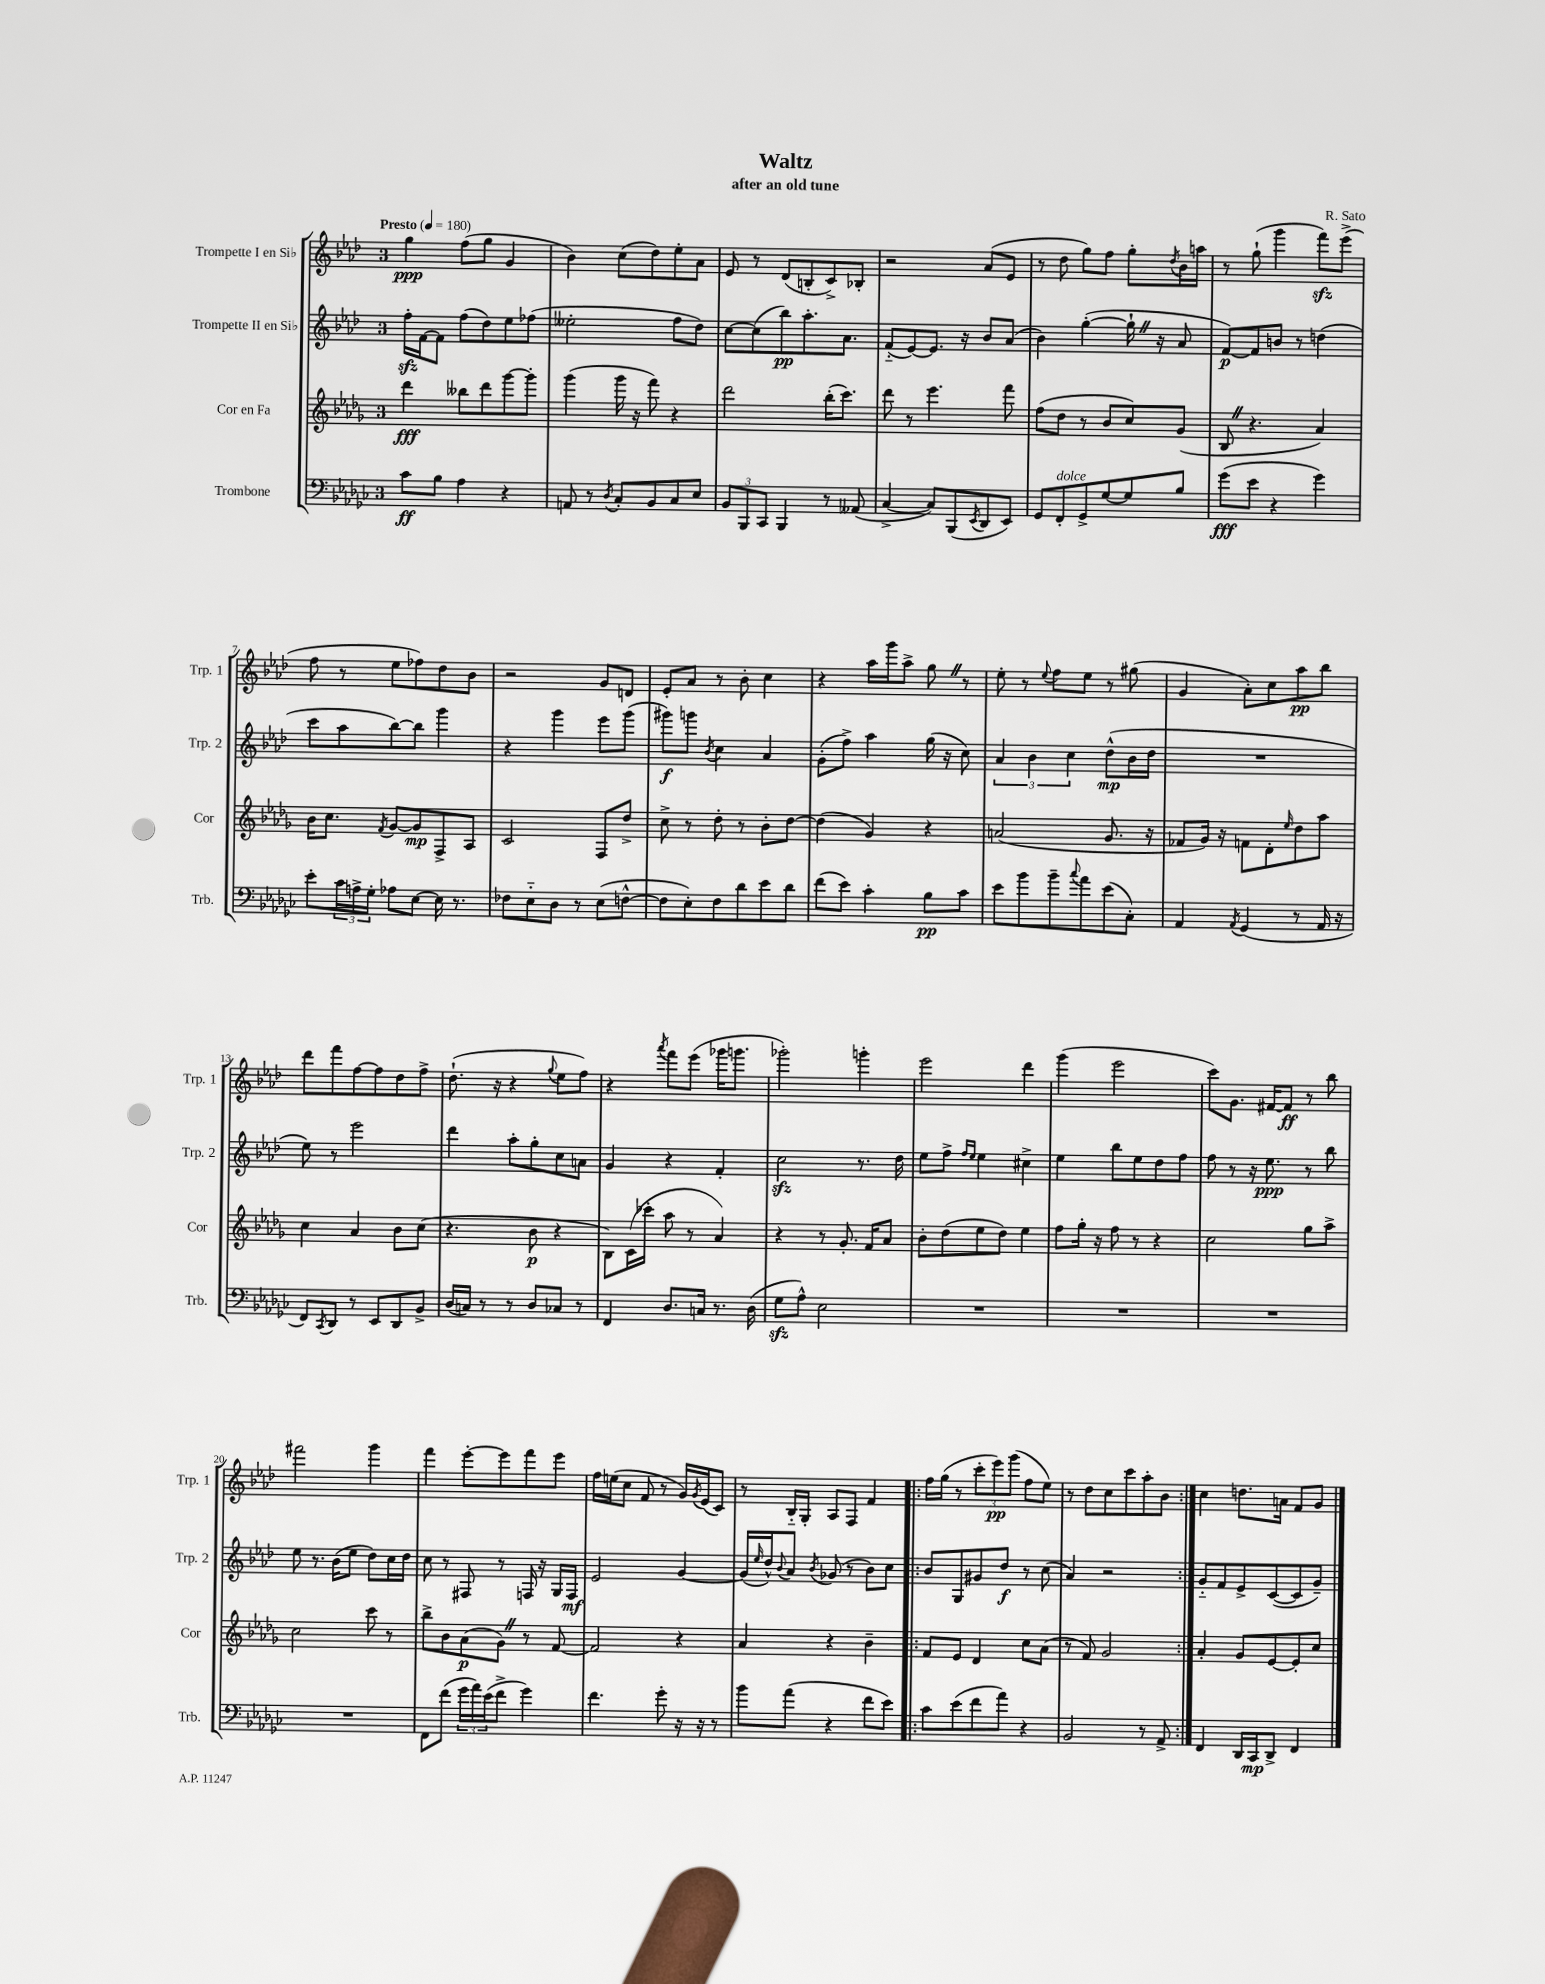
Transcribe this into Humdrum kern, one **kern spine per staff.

**kern	**kern	**kern	**kern
*staff4	*staff3	*staff2	*staff1
*clefF4	*clefG2	*clefG2	*clefG2
*k[b-e-a-d-g-c-]	*k[b-e-a-d-g-]	*k[b-e-a-d-]	*k[b-e-a-d-]
*M3/4	*M3/4	*M3/4	*M3/4
*MM180	*MM180	*MM180	*MM180
8c-\L	4ddd-\	16ff'\LL	4gg\
.	.	[16f\J	.
8B-\J	.	8f\]J	.
4A-\	8bb--\L	(8ff\L	(8ff\L
.	8ddd-\	8dd-\)	8gg\J
4r	[8ggg-\	8ee-\	4g/
.	8ggg-'\]J	(8ff-\J	.
=	=	=	=
8AA/	(4ggg-\	2ee--'\	4b-\)
8r	.	.	.
8qD-/	.	.	.
8C-'/L	16ggg-\	.	(8cc\L
.	16r	.	.
8BB-/	8fff\)	.	8dd-\)
8C-/	4r	8ff\L	8ee-'\
8E-/J	.	8dd-\J)	8a-\J
=	=	=	=
12BB-/L	2ddd-\	[8cc\L	8e-/
12BBB-/	.	.	.
.	.	(8cc\]	8r
12CC-/J	.	.	.
4BBB-/	.	8bb-\)	(8d-/L
.	.	8.aa-'\	8B'/
8r	(16bb-'\LK	.	8c^/)
.	8.ccc\J)	8.a-\J	.
(8AA--/	.	.	8B-'/J
=	=	=	=
[4C-^/	8ddd-\	(8f'~/L	2r
.	8r	[8e-/)	.
8C-/]L)	4.eee-\	8.e-/]J	.
(8BBB-/	.	.	.
.	.	16r	.
8qEE-/	.	.	.
8DD-/	.	8b-/L	(8a-/L
8EE-/J)	8fff\	(8a-/J	8e-/J
=	=	=	=
8GG-/L	(8ff\L	4b-\)	8r
8FF'/	8dd-\J	.	8dd-\
8GG-^/	8r	([4gg'\	8gg\L)
[8G-/	8b-/L	.	8ff\J
8G-/]	8cc/)	16gg`\]	8gg'\L
.	.	16r	.
.	.	.	8qdd-/
8B-/J	(8g-/J	8a-/	16b-\L
.	.	.	16aa\JJ
=	=	=	=
(8g-\L	8B-/	[8f/L)	8r
8e-\J	4.r	8f/]	(8gg`\
4r	.	8b/J	4ggg\
.	.	8r	.
4g-\)	4a-/)	(4dd\	8fff\L)
.	.	.	(8eee-^\J
=	=	=	=
8e-'\L	16b-\LK	8ccc\L	8ff\
.	8.cc\J	.	.
24c-\L	.	8aa-\	8r
24A^\	.	.	.
24G-'\JJ	.	.	.
.	8qf/	.	.
8A-\L	[8g-/L	[8bb-\)	8ee-\L
[8E-\J	8g-/]	8bb-\]J	8ff-\)
16E-\]	8F^/	4ggg\	8dd-\
8.r	.	.	.
.	8A-/J	.	8b-\J
=	=	=	=
8F-\L	2c/	4r	2r
8E-'~\	.	.	.
8D-\J	.	4ggg\	.
8r	.	.	.
(8E-\L	8F/L	8eee-\L	8g/L
[8F^^\J	8dd-^/J	(8ggg\J	8d/J
=	=	=	=
8F\]L	8cc^\	8ggg#\L)	8e-'/L
8E-'\)	8r	8ggg\J	8a-/J
.	.	8qb-/	.
8F\	8dd-'\	4cc\	8r
8d-\	8r	.	8b-'\
8e-\	8b-'\L	4a-/	4cc\
8d-\J	[8dd-\J	.	.
=	=	=	=
(8f\L	(4dd-\]	(8g'\L	4r
8e-\J)	.	8ff^\J)	.
4c-'\	4g-/)	4aa-\	16aa-\LL
.	.	.	16ggg\J
.	.	.	8aa-^\J
8B-\L	4r	(16gg\	8gg\
.	.	16r	.
8c-\J	.	8cc\)	8r
=	=	=	=
8e-\L	(2a/	6a-/	8ee-'\
8b-\	.	.	8r
.	.	6b-\	.
.	.	.	8qqee-/
8b-~\	.	.	8ff\L
.	.	6cc\	.
8qqcc-/	.	.	.
8a-\	.	.	8ee-\J
(8e-\	8.g-/	(8dd-^^\L	8r
8C-'\J)	.	16b-\L	(8gg#\
.	16r	16dd-\JJ	.
=	=	=	=
4AA-/	8f-/L	2.r	4g/
.	16g-/Jk)	.	.
.	16r	.	.
8qAA-/	.	.	.
(4GG-/	8f\L	.	8a-'\L)
.	8d-'\	.	8cc\
.	16qqee-/	.	.
8r	8dd-\	.	8aa-\
16AA-/	8aa-\J	.	8bb-\J
16r	.	.	.
=	=	=	=
8FF/L)	4cc\	8ee-\)	8ddd-\L
8qCC-/	.	.	.
8DD-/J	.	8r	8fff\
8r	4a-/	2eee-\	[8ff\
8EE-/L	.	.	8ff\]
8DD-/	8b-\L	.	8dd-\
8BB-^/J	(8cc\J	.	8ff^\J
=	=	=	=
(16D-/LL	4.r	4ddd-\	(8.dd-`\
16C/JJ)	.	.	.
8r	.	.	.
.	.	.	16r
8r	.	8aa-'\L	4r
8D-/L	8b-\	8gg'\	.
.	.	.	8qqgg/
8C-/J	4r	8cc\	8ee-\L
8r	.	8a\J	8ff\J)
=	=	=	=
4FF/	8B-\L)	4g/	4r
.	(16c\L	.	.
.	16ccc-'\JJ	.	.
.	.	.	8qaaa-/
8.D-/L	8aa-\	4r	8fff\L
.	8r	.	(8eee-\J
16C/Jk	.	.	.
8.r	4a-/)	4f'/	16ggg-\LK
.	.	.	8.ggg\J
(16D-\	.	.	.
=	=	=	=
8G-\L	4r	2cc\	2ggg-'\)
8A-^^\J)	.	.	.
2E-\	8r	.	.
.	8.g-'/	.	.
.	.	8.r	4ggg'\
.	16f/LK	.	.
.	8a-/J	.	.
.	.	16dd-\	.
=	=	=	=
2.r	8b-'\L	8ee-\L	2eee-\
.	(8dd-\	8ff^\J	.
.	.	16qqff/LL	.
.	.	16qqee-/JJ	.
.	8ee-\	4ee-\	.
.	8dd-\J)	.	.
.	4ee-\	4cc#^\	4ddd-\
=	=	=	=
2.r	8ff\L	4ee-\	(4ggg\
.	16gg-'\Jk	.	.
.	16r	.	.
.	8ff\	8bb-\L	2eee-\
.	8r	8ee-\	.
.	4r	8dd-\	.
.	.	8ff\J	.
=	=	=	=
2.r	2cc\	8ff\	8ccc\L)
.	.	8r	8.g\J
.	.	16r	.
.	.	8.ee-\	[16f#/LK
.	.	.	8f#/]J
.	8gg-\L	8r	8r
.	8aa-^\J	8bb-\	8bb-\
=	=	=	=
2.r	2cc\	8ee-\	2fff#\
.	.	8.r	.
.	.	(16b-\LK	.
.	.	8ee-\J	.
.	8ccc\	8dd-\L)	4ggg\
.	8r	16cc\L	.
.	.	16dd-\JJ	.
=	=	=	=
8FF\L	8bb-^\L	8cc\	4fff\
(8f\J	8b-\	8r	.
24g-\LL	(8a-\	8F#/	[8eee-'\L
24a-\)	.	.	.
(24e-\J	.	.	.
8f^\J	8g-\J)	8r	8eee-\]
4g-\)	8r	16F/	8fff\
.	.	16r	.
.	[8f/	16G/LL	8eee-\J
.	.	16F/JJ	.
=	=	=	=
4.f\	2f/]	2e-/	16ff\LL
.	.	.	(16ee\J
.	.	.	8cc\J
.	.	.	8f/
8g-'\	.	.	8r
16r	4r	[4g/	16g/LL)
.	.	.	8qg/
16r	.	.	(16e-/J
8r	.	.	8c/J)
=	=	=	=
8b-\L	4a-/	(16g/]LL	8r
.	.	16qqee-/	.
.	.	16dd-^^/J)	.
.	.	8qqb-/	.
(8a-\J	.	8a-/J	16B-'~/LL
.	.	.	16G'/JJ
.	.	8qb-/	.
4r	4r	(8g-/	8A-/L
.	.	8r	8F/J
8f\L	4b-~\	8b-\L)	4f/
8e-\J)	.	8cc\J	.
=!|:	=!|:	=!|:	=!|:
8c-\L	8f/L	8b-/L	16ff\LL
.	.	.	(16gg\JJ
(8e-\	8e-/J	8G/	8r
8f\	4d-/	8g#/	12ccc'\L
.	.	.	12eee-\)
8a-\J)	.	8dd-/J	.
.	.	.	(12ggg\J
4r	8cc\L	8r	8ff\L
.	(8a-\J	(8cc\	8ee-\J)
=	=	=	=
2BB-/	8r	4a-/)	8r
.	8f/)	.	8dd-\L
.	2g-/	2r	8cc\
.	.	.	8ccc\
8r	.	.	8aa-'\
8AA-^/	.	.	8b-\J
=:|!	=:|!	=:|!	=:|!
4FF/	4a-'/	8g'~/L	4cc\
.	.	8f/	.
16DD-/LL	8g-/L	8e-^/	8.dd\L
16CC-/J	.	.	.
8DD-^/J	[8e-/	([8c/	.
.	.	.	16a\Jk
4FF/	8e-'/]	8c/]	8f/L
.	8cc/J	8g~/J)	8g/J
==	==	==	==
*-	*-	*-	*-
